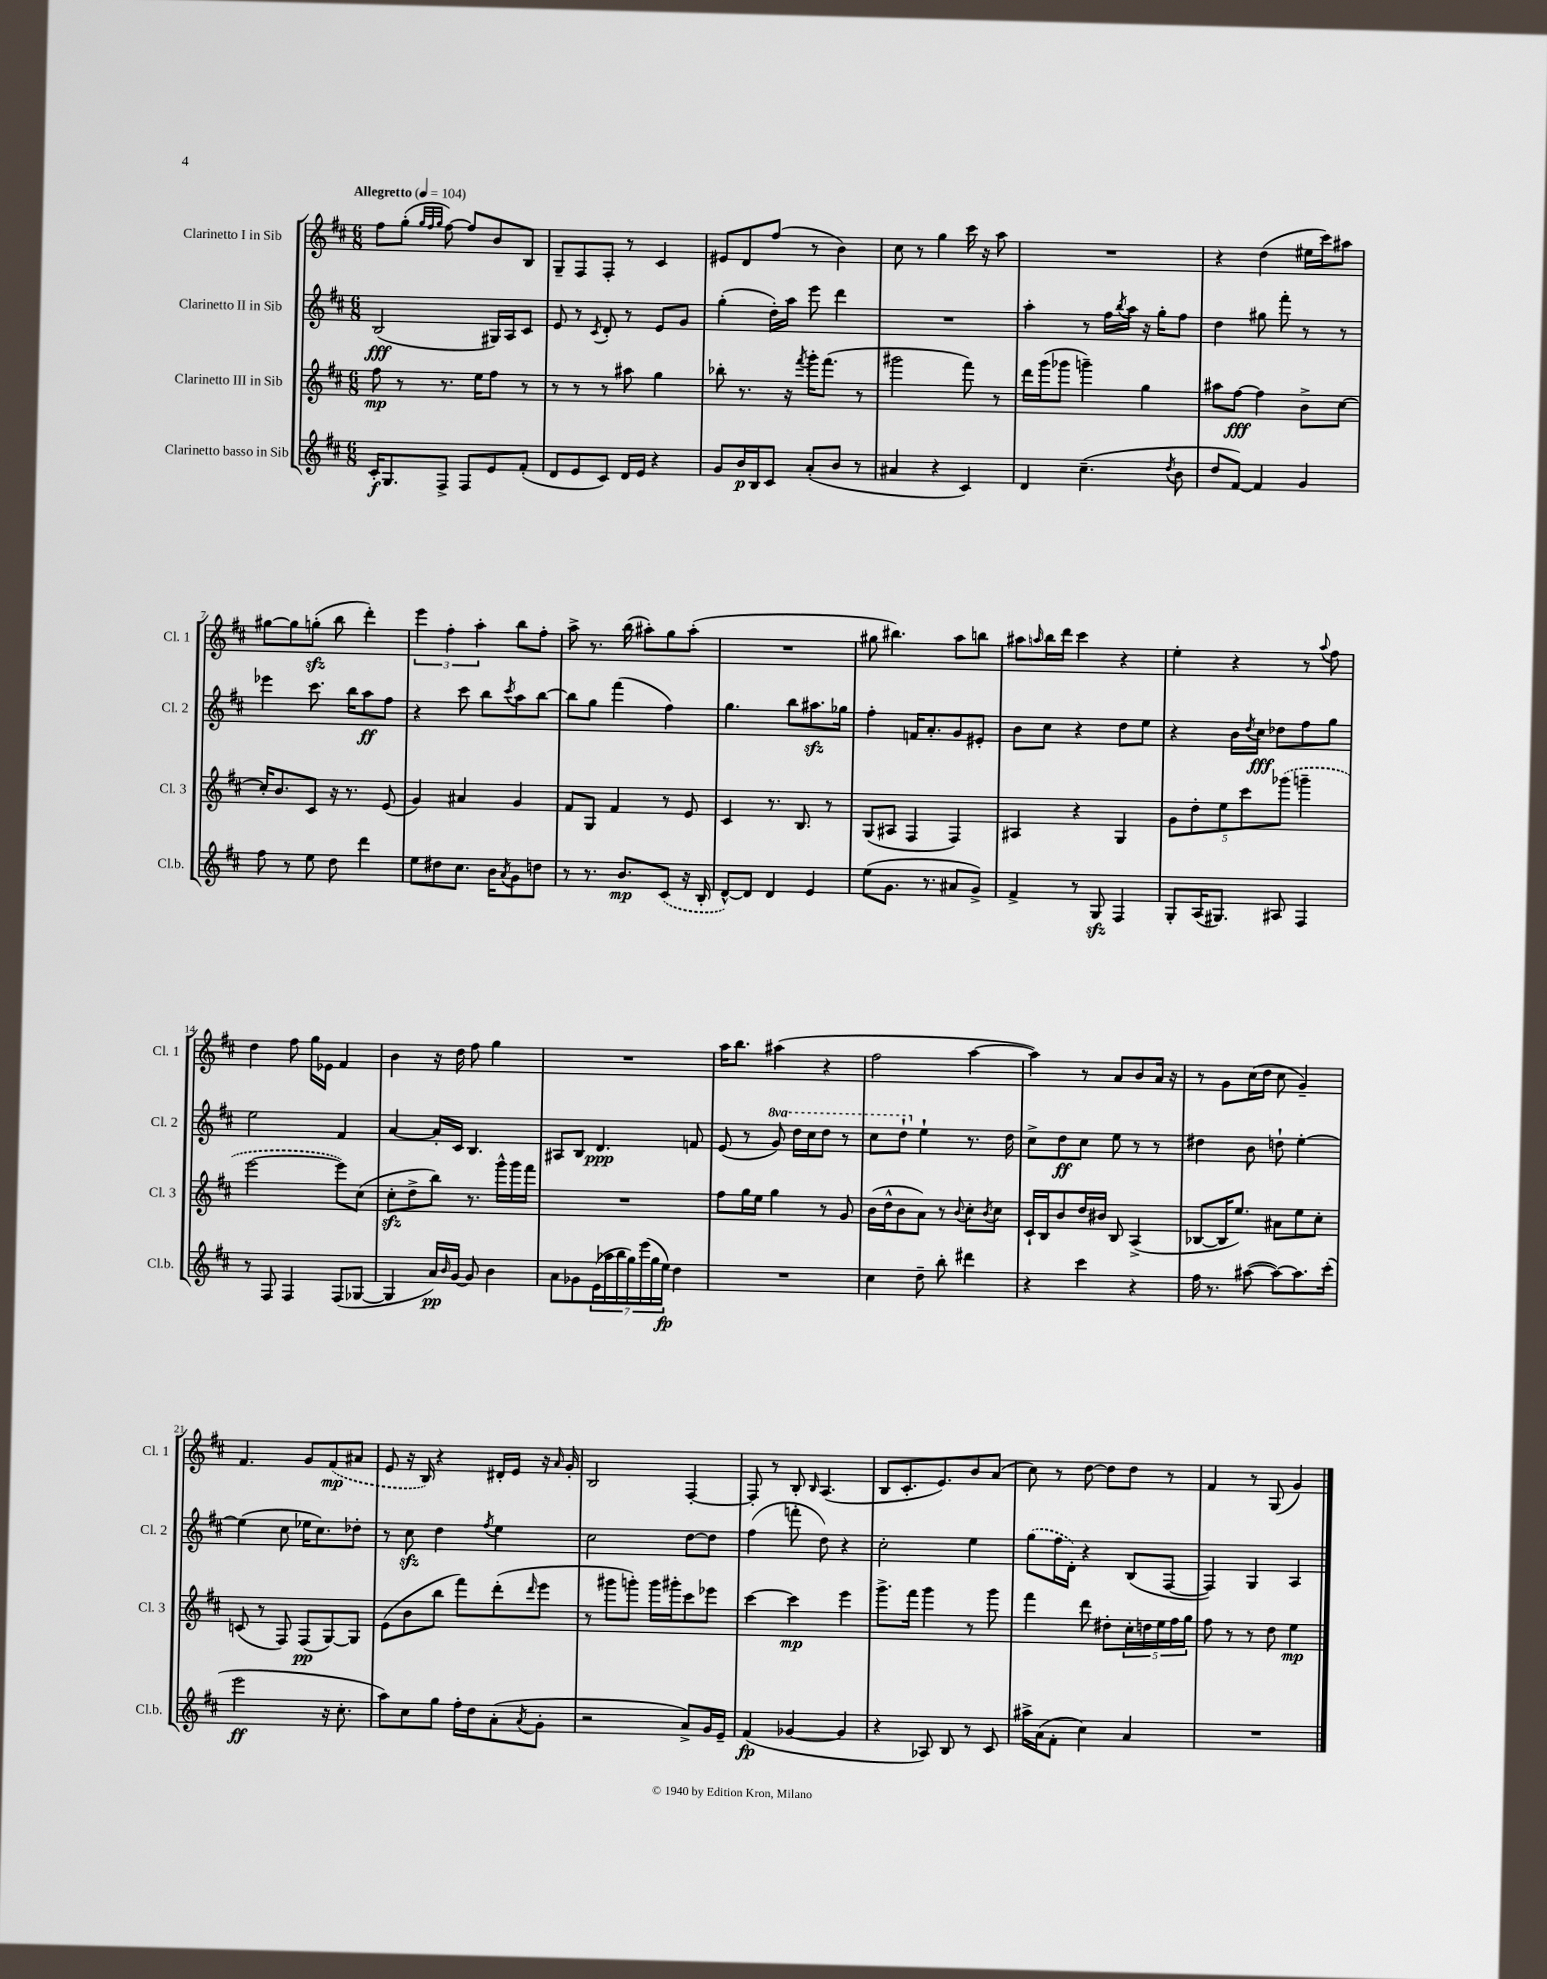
<<
\new StaffGroup <<
\new Staff = "s0" \with { instrumentName = "Clarinetto I in Sib" shortInstrumentName = "Cl. 1" } {
    \clef treble \key d \major \numericTimeSignature \time 6/8 \tempo "Allegretto" 4 = 104
    fis''8 g''8-.( \grace { g''32 fis''32 g''32 } fis''8~) fis''8 b'8 b8 |
    g8-- fis8 fis8-. r8 cis'4 |
    eis'8 d'8 fis''8( r8 b'4) |
    cis''8 r8 g''4 cis'''16 r16 a''8 |
    R2. |
    r4 d''4( eis''16 cis'''16) ais''8 |
    gis''8~ gis''8 g''8-.\sfz( b''8 d'''4-.) |
    \tuplet 3/2 { e'''4 fis''4-. a''4-. } b''8 fis''8-. |
    a''8-> r8. b''16( ais''8-.) g''8 ais''8-.( |
    R2. |
    gis''8 bis''4.) a''8 b''8 |
    ais''8 \grace { a''16 } b''16 d'''16 cis'''4 r4 |
    e''4-. r4 r8 \appoggiatura { a''8 } fis''8 |
    d''4 fis''8 g''16 ees'16 fis'4 |
    b'4 r16 d''16 fis''8 g''4 |
    R2. |
    a''16 b''8. ais''4( r4 |
    fis''2 a''4~ |
    a''4) r8 a'8 b'8 a'16 r16 |
    r8 g'8 cis''16( d''16 cis''8 g'4--) |
    fis'4. g'8 \once \slurDashed fis'8\mp( ais'8 |
    e'8 r16 b16) r4 dis'16-. e'16 r16 \grace { a'16 } g'16-. |
    b2 fis4~-. |
    fis8-. r8 b8-. \grace { b16 } a4.( |
    b8 cis'8.-. e'8.) b'8 a'8( |
    cis''8) r8 d''8~ d''8 d''8 r8 |
    fis'4 r8 g8( g'4) \bar "|." |
}
\new Staff = "s1" \with { instrumentName = "Clarinetto II in Sib" shortInstrumentName = "Cl. 2" } {
    \clef treble \key d \major \numericTimeSignature \time 6/8 \set Staff.ottavationMarkups = #ottavation-simple-ordinals
    b2\fff( gis16) a16 cis'8 |
    e'8 r8 \acciaccatura { cis'8 } d'8-. r8 e'8 g'8 |
    g''4-.( d''16-.) a''16 e'''8 d'''4 |
    R2. |
    a''4-. r8 fis''16 \acciaccatura { b''8 } a''16 r16 g''16-. fis''8 |
    d''4 gis''8 fis'''8-. r8 r8 |
    ees'''4 cis'''8. b''16 a''8\ff fis''8 |
    r4 cis'''8 b''8 \acciaccatura { cis'''8 } a''8 b''8~ |
    b''8 g''8 fis'''4( fis''4) |
    g''4. b''8 ais''8.\sfz ges''16 |
    fis''4-. f'16 a'8.-. g'8 eis'8-. |
    b'8 cis''8 r4 d''8 e''8 |
    r4 b'16 \acciaccatura { d''8 } cis''16\fff des''8 fis''8 g''8 |
    e''2 fis'4 |
    a'4~ a'16-. cis'16 b4. |
    ais8 b8 d'4.\ppp f'8 |
    e'8( r8 \ottava #1 g''8) d'''16 cis'''16 d'''8 r8 |
    cis'''8 d'''8-! \ottava #0 e''4-! r8. d''16 |
    cis''8-> d''8\ff cis''8 e''8 r8 r8 |
    dis''4 b'8 d''8-! e''4~-. |
    e''4( cis''8 ees''16 cis''8.) des''8-. |
    r8 cis''8\sfz d''4 \acciaccatura { fis''8 } e''4 |
    cis''2 d''8~ d''8 |
    fis''4( f'''8-. d''8) r4 |
    cis''2-. e''4 |
    \once \slurDashed g''8( fis''16 d'16-.) r4 b8( fis8~ |
    fis4) g4 a4 \bar "|." |
}
\new Staff = "s2" \with { instrumentName = "Clarinetto III in Sib" shortInstrumentName = "Cl. 3" } {
    \clef treble \key d \major \numericTimeSignature \time 6/8
    fis''8\mp r8 r8. e''16 fis''8 r8 |
    r8 r8 r8 ais''8 g''4 |
    bes''8-. r8. r16 \acciaccatura { fis'''8 } g'''16-. fis'''8.( r8 |
    gis'''2 fis'''8) r8 |
    d'''16 g'''16( ges'''8 g'''4--) g''4 |
    ais''8 fis''8~\fff fis''4 b'8-> cis''8~ |
    cis''16-. b'8. cis'8 r16 r8. e'8( |
    g'4) ais'4 g'4 |
    fis'8 g8 fis'4 r8 e'8 |
    cis'4 r8. b8. r8 |
    g8( ais8 fis4 fis4) |
    ais4 r4 g4 |
    \tuplet 5/4 { g'8 d''8-. e''8 cis'''8 \once \slurDashed ges'''8( } g'''4-- |
    e'''2~ e'''8) cis''8( |
    cis''8-.\sfz d''8-> b''8) r8. g'''16-^ g'''16 fis'''16 |
    R2. |
    fis''8 g''16 e''16 g''4 r8 g'8 |
    b'16( d''16-^ b'8 a'8) r8 \appoggiatura { b'8 } cis''8-. \acciaccatura { b'8 } cis''8 |
    cis'16-! b16 b'8 d''16 bis'16 b8 a4->( |
    bes8~ bes16 e''8.) ais'8 e''8 cis''8-. |
    c'8( r8 fis8) fis8\pp( g8~) g8 |
    e'8( b'8 b''8 fis'''8) d'''8-.( \grace { d'''16 } e'''8 |
    r8 gis'''8 g'''8-.) g'''16 gis'''16-. cis'''8 ees'''8 |
    cis'''4~ cis'''4\mp e'''4 |
    g'''8.-> fis'''16 g'''4 r8 g'''8 |
    fis'''4 d'''8 dis''8-. \tuplet 5/4 { cis''16-. d''16 e''16 fis''16 g''16 } |
    fis''8 r8 r8 d''8 e''4\mp \bar "|." |
}
\new Staff = "s3" \with { instrumentName = "Clarinetto basso in Sib" shortInstrumentName = "Cl.b." } {
    \clef treble \key d \major \numericTimeSignature \time 6/8
    cis'16-.\f g8. fis8-> fis8 e'8 fis'8-.( |
    d'8 e'8 cis'8) d'16 e'16 r4 |
    g'8 b'16\p b16 cis'8 a'8-.( b'8 r8 |
    ais'4 r4 cis'4) |
    d'4 cis''4.--( \acciaccatura { d''8 } b'8 |
    d''8 fis'8~) fis'4 g'4 |
    fis''8 r8 e''8 d''8 d'''4 |
    e''8 dis''8 cis''8. b'16 \acciaccatura { a'8 } g'8 d''8 |
    r8 r8. b'8.\mp \once \slurDashed cis'8( r16 b16-. |
    d'8~-^) d'8 d'4 e'4 |
    e''8( g'8. r8. ais'8 g'8->) |
    fis'4-> r8 g8\sfz fis4 |
    g8-. a16( gis8.) ais8 fis4 |
    r8 fis8 fis4 fis8( ges8~ |
    ges4 a'16\pp) \grace { b'16 } g'16~ g'8 b'4 |
    a'8 ges'8 \tuplet 7/4 { e'16( aes''16 b''16 g''16) e'''16( g''16 e''16\fp) } d''4 |
    R2. |
    cis''4 d''8-- b''8-. dis'''4 |
    r4 cis'''4 r4 |
    fis''16 r8. ais''8~( ais''8~) ais''8. cis'''16-.( |
    e'''2\ff r16 cis''8.-. |
    a''8) cis''8 g''8 fis''16-. d''16 a'8-.( \acciaccatura { a'8 } g'8-. |
    r2 a'8->) g'16 e'16-- |
    fis'4\fp( ges'4~ ges'4 |
    r4 aes8) b8 r8 cis'8 |
    ais''16-> a'16( fis'8-. cis''4) a'4 |
    R2. \bar "|." |
}
>>
>>
